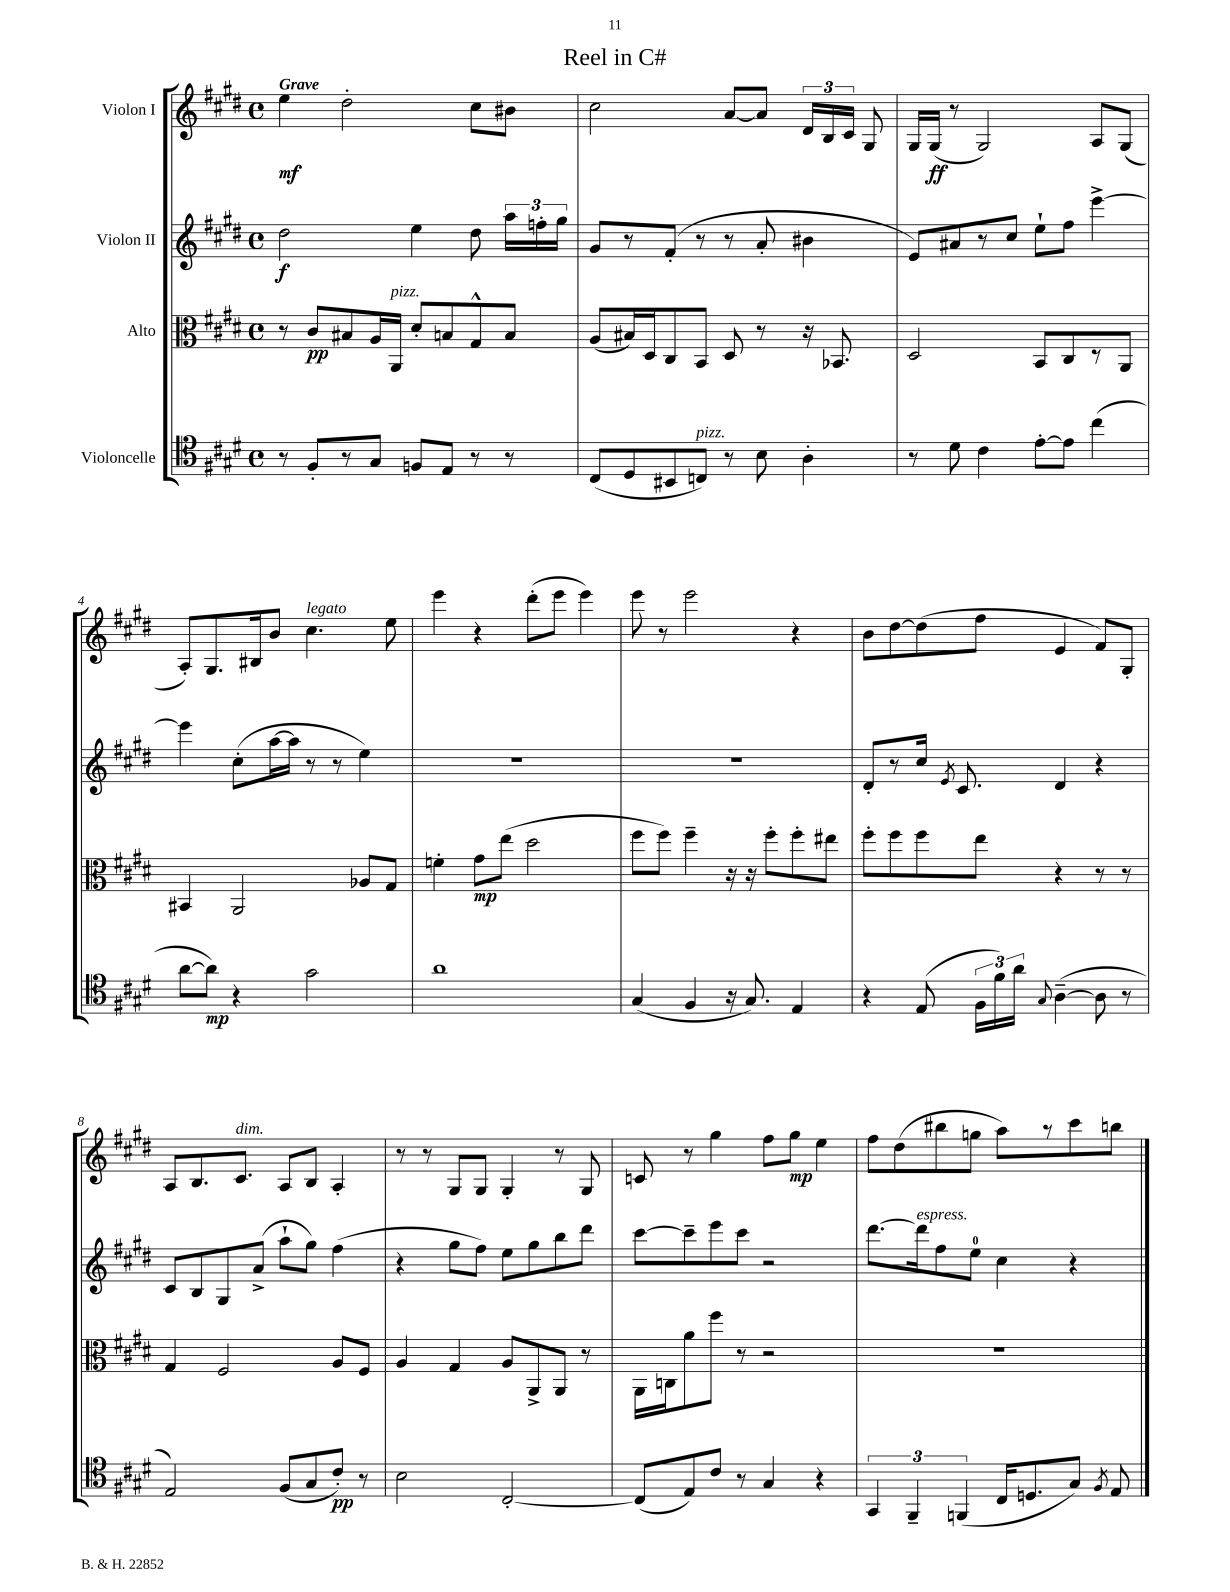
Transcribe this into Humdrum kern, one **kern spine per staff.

**kern	**dynam	**kern	**dynam	**kern	**dynam	**kern	**dynam
*part4	*part4	*part3	*part3	*part2	*part2	*part1	*part1
*staff4	*staff4	*staff3	*staff3	*staff2	*staff2	*staff1	*staff1
*I"Violoncelle	*	*I"Alto	*	*I"Violon II	*	*I"Violon I	*
*clefC4	*	*clefC3	*	*clefG2	*	*clefG2	*
*k[f#c#g#d#]	*	*k[f#c#g#d#]	*	*k[f#c#g#d#]	*	*k[f#c#g#d#]	*
*M4/4	*	*M4/4	*	*M4/4	*	*M4/4	*
*met(c)	*	*met(c)	*	*met(c)	*	*met(c)	*
=1	=1	=1	=1	=1	=1	=1	=1
!	!	!	!	!	!	!LO:TX:a:B:t=Grave	!
8r	.	8r	.	2dd#\	f	4ee\	mf
8F#'/L	.	8c#/L	pp	.	.	.	.
8r	.	8B#X/	.	.	.	2dd#'\	.
8G#/J	.	16A/L	.	.	.	.	.
!	!	!LO:TX:a:i:t=pizz.	!	!	!	!	!
.	.	16AA/JJ	.	.	.	.	.
8Fn/L	.	8d#'/L	.	4ee\	.	.	.
8E/J	.	8Bn/	.	.	.	.	.
8r	.	8G#^^/	.	8dd#\	.	8cc#\L	.
8r	.	8B/J	.	24aa\LL	.	8b#X\J	.
.	.	.	.	24ffn'\	.	.	.
.	.	.	.	24gg#\JJ	.	.	.
=2	=2	=2	=2	=2	=2	=2	=2
(8C#/L	.	(8A/L	.	8g#/L	.	2cc#\	.
8D#/	.	16B#X/L)	.	8r	.	.	.
.	.	16D#/J	.	.	.	.	.
8BB#X/	.	8C#/	.	(8f#'/J	.	.	.
!LO:TX:a:i:t=pizz.	!	!	!	!	!	!	!
8Cn/J)	.	8BB/J	.	8r	.	.	.
8r	.	8D#/	.	8r	.	[8a/L	.
8B\	.	8r	.	8a'/	.	8a/J]	.
4A'\	.	16r	.	4b#X\	.	24d#/LL	.
.	.	.	.	.	.	24B/	.
.	.	8.BB-X/	.	.	.	.	.
.	.	.	.	.	.	24c#/JJ	.
.	.	.	.	.	.	8G#/	.
=3	=3	=3	=3	=3	=3	=3	=3
8r	.	2D#/	.	8e/L)	.	16G#/LL	.
.	.	.	.	.	.	(16G#/JJ	ff
8d#\	.	.	.	8a#X/	.	8r	.
4c#\	.	.	.	8r	.	2G#/)	.
.	.	.	.	8cc#/J	.	.	.
[8e'\L	.	8BB/L	.	8ee`\L	.	.	.
8e\J]	.	8C#/	.	8ff#\J	.	.	.
(4cc#\	.	8r	.	[4eee^\	.	8A/L	.
.	.	8AA/J	.	.	.	(8G#/J	.
!!LO:LB:g=z
=4	=4	=4	=4	=4	=4	=4	=4
[8a\L	.	4BB#X/	.	4eee\]	.	8A'/L)	.
8a\J])	mp	.	.	.	.	8.G#/	.
4r	.	2AA/	.	(8cc#'\L	.	.	.
.	.	.	.	.	.	16B#X/k	.
.	.	.	.	[16aa\L	.	8b/J	.
.	.	.	.	16aa\JJ]	.	.	.
!	!	!	!	!	!	!LO:TX:a:i:t=legato	!
2g#\	.	.	.	8r	.	4.cc#\	.
.	.	.	.	8r	.	.	.
.	.	8A-X/L	.	4ee\)	.	.	.
.	.	8G#/J	.	.	.	8ee\	.
=5	=5	=5	=5	=5	=5	=5	=5
1a	.	4fn'\	.	1r	.	4eee\	.
.	.	8g#\L	mp	.	.	4r	.
.	.	(8ee\J	.	.	.	.	.
.	.	2dd#\	.	.	.	(8ddd#'\L	.
.	.	.	.	.	.	8eee\J	.
.	.	.	.	.	.	4eee\)	.
=6	=6	=6	=6	=6	=6	=6	=6
(4G#/	.	8ff#\L	.	1r	.	8eee\	.
.	.	8ff#\J)	.	.	.	8r	.
4F#/	.	4ff#~\	.	.	.	2eee\	.
16r	.	16r	.	.	.	.	.
8.G#/)	.	16r	.	.	.	.	.
.	.	8ff#'\L	.	.	.	.	.
4E/	.	8ff#'\	.	.	.	4r	.
.	.	8ee#X\J	.	.	.	.	.
=7	=7	=7	=7	=7	=7	=7	=7
4r	.	8ff#'\L	.	8d#'/L	.	8b\L	.
.	.	8ff#\	.	8r	.	[8dd#\	.
(8E/	.	8ff#\	.	16cc#/Jk	.	(8dd#\]	.
.	.	.	.	8qe/	.	.	.
.	.	.	.	8.c#/	.	.	.
24F#\LL	.	8ee\J	.	.	.	8ff#\J	.
24f#\)	.	.	.	.	.	.	.
24a\JJ	.	.	.	.	.	.	.
8qqG#/	.	.	.	.	.	.	.
([4A~\	.	4r	.	4d#/	.	4e/	.
8A\]	.	8r	.	4r	.	8f#/L)	.
8r	.	8r	.	.	.	8G#'/J	.
!!LO:LB:g=z
=8	=8	=8	=8	=8	=8	=8	=8
2E/)	.	4G#/	.	8c#/L	.	8A/L	.
.	.	.	.	8B/	.	8.B/	.
.	.	2F#/	.	8G#/	.	.	.
!	!	!	!	!	!	!LO:TX:a:i:t=dim.	!
.	.	.	.	.	.	8.c#/J	.
.	.	.	.	(8a^/J	.	.	.
(8F#/L	.	.	.	8aa`\L	.	8A/L	.
8G#/	.	.	.	8gg#\J)	.	8B/J	.
8c#'/J)	pp	8A/L	.	(4ff#\	.	4A'/	.
8r	.	8F#/J	.	.	.	.	.
=9	=9	=9	=9	=9	=9	=9	=9
2B\	.	4A/	.	4r	.	8r	.
.	.	.	.	.	.	8r	.
.	.	4G#/	.	8gg#\L	.	8G#/L	.
.	.	.	.	8ff#\J)	.	8G#/J	.
[2C#'/	.	8A/L	.	8ee\L	.	4G#'/	.
.	.	8AA^/	.	8gg#\	.	.	.
.	.	8AA/J	.	8bb\	.	8r	.
.	.	8r	.	8ddd#\J	.	8G#/	.
=10	=10	=10	=10	=10	=10	=10	=10
(8C#/L]	.	16AA\LL	.	[8ccc#\L	.	8cn/	.
.	.	16Cn\J	.	.	.	.	.
8E/)	.	8a\	.	8ccc#~\]	.	8r	.
8c#/J	.	8ff#\J	.	8eee\	.	4gg#\	.
8r	.	8r	.	8ccc#\J	.	.	.
4G#/	.	2r	.	2r	.	8ff#\L	.
.	.	.	.	.	.	8gg#\J	mp
4r	.	.	.	.	.	4ee\	.
=11	=11	=11	=11	=11	=11	=11	=11
6GG#/	.	1r	.	[8.ddd#\L	.	8ff#\L	.
.	.	.	.	.	.	(8dd#\	.
6FF#~/	.	.	.	.	.	.	.
!	!	!	!	!LO:TX:a:i:t=espress.	!	!	!
.	.	.	.	16ddd#\k]	.	.	.
.	.	.	.	8ff#\	.	8bb#X\	.
(6FFn/	.	.	.	.	.	.	.
.	.	.	.	8ee\J	.	8ggn\J	.
16C#/KL	.	.	.	4cc#\	.	8aa\L)	.
8.Dn/	.	.	.	.	.	.	.
.	.	.	.	.	.	8r	.
8G#/J)	.	.	.	4r	.	8ccc#\	.
8qF#/	.	.	.	.	.	.	.
8E/	.	.	.	.	.	8bbn\J	.
==	==	==	==	==	==	==	==
*-	*-	*-	*-	*-	*-	*-	*-
